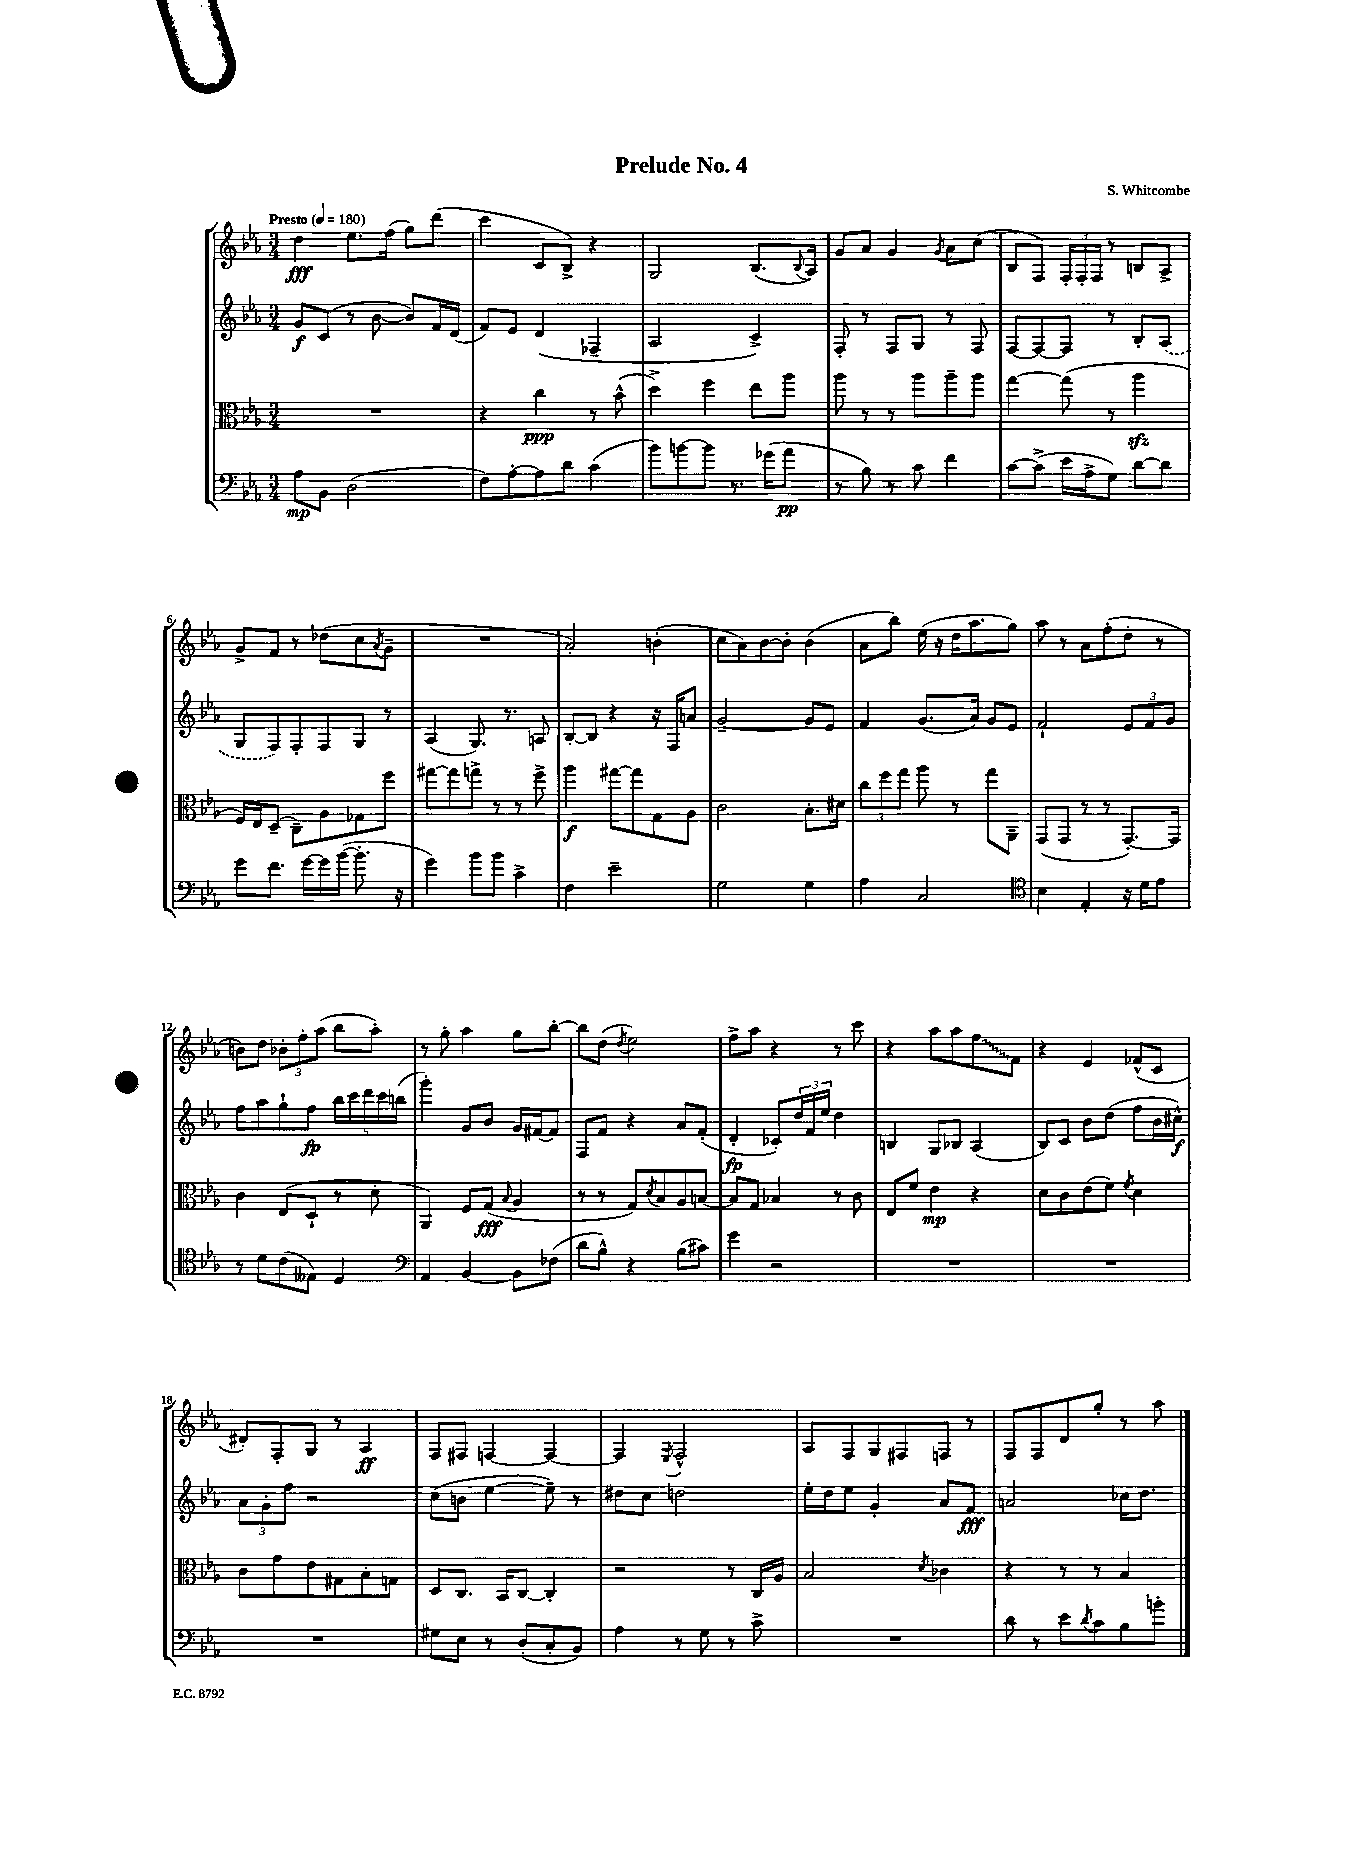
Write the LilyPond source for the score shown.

\header { title = "Prelude No. 4" composer = "S. Whitcombe" }
<<
\new StaffGroup <<
\new Staff = "s0" {
    \clef treble \key ees \major \numericTimeSignature \time 3/4 \tempo "Presto" 4 = 180
    d''4\fff ees''8. f''16( g''8) d'''8( |
    c'''4 c'8 bes8->) r4 |
    g2 bes8.( \appoggiatura { bes8 } aes16) |
    g'8 aes'8 g'4 \acciaccatura { g'8 } aes'8 c''8( |
    bes8 f8) \tuplet 3/2 { f16-. f16-. f16 } r8 b8 aes8-> |
    g'8-> f'8 r8 des''8( c''8 \acciaccatura { aes'8 } g'8-- |
    R2. |
    aes'2-.) b'4-.( |
    c''8 aes'8) bes'8~ bes'8-. bes'4( |
    aes'8 bes''8) ees''16( r16 d''16 aes''8. g''8) |
    aes''8 r8 aes'8 f''8-.( d''8-. r8 |
    b'8) d''8 \tuplet 3/2 { bes'8-. f''8-. aes''8( } bes''8 aes''8-.) |
    r8 g''8-. aes''4 g''8 bes''8~-. |
    bes''8 d''8( \acciaccatura { d''8 } ees''2) |
    f''8-> aes''8 r4 r8 c'''8 |
    r4 aes''8 aes''8 \once \override Glissando.style = #'zigzag f''8\glissando f'8 |
    r4 ees'4 fes'8-^( c'8 |
    dis'8-.) f8-. g8 r8 aes4\ff |
    f8 fis8 f4~ f4~ |
    f4 \acciaccatura { ees8 } f2-^ |
    aes8 f8 g8 fis8 f8 r8 |
    f8 f8 d'8 g''8-. r8 aes''8 \bar "|." |
}
\new Staff = "s1" {
    \clef treble \key ees \major \numericTimeSignature \time 3/4
    g'8\f c'8( r8 bes'8~ bes'8) f'16 d'16( |
    f'8) ees'8 d'4( fes4-- |
    aes2 c'4->) |
    f8-. r8 f8 g8 r8 f8 |
    f8~ f8~ f8 r8 bes8-. \once \slurDashed aes8( |
    g8 f8) f8-. f8 g8 r8 |
    aes4( g8.) r8. a8 |
    bes8~-. bes8 r4 r16 f16 a'8 |
    g'2~-- g'8 ees'8 |
    f'4 g'8.( aes'16) g'8 ees'8 |
    f'2-! \tuplet 3/2 { ees'8 f'8 g'8 } |
    f''8 aes''8 g''8-! f''8\fp \tuplet 5/4 { bes''16 c'''16 d'''16 c'''16 b''16( } |
    g'''4-.) g'8 bes'8 g'16 fis'16~ fis'8 |
    f8 f'8 r4 aes'8 f'8-.( |
    d'4-.\fp ces'8-.) \tuplet 3/2 { d''16 f'16 ees''16 } d''4 |
    b4 g8 bes8 aes4( |
    bes8) c'8 bes'8 d''8( f''8 bes'16 cis''16-^\f) |
    \tuplet 3/2 { aes'8 g'8-. f''8 } r2 |
    c''8( b'8 ees''4~ ees''8--) r8 |
    dis''8 c''8 d''2 |
    ees''16-. d''16 ees''8 g'4-. aes'8 f'8\fff |
    a'2 ces''16 d''8. \bar "|." |
}
\new Staff = "s2" {
    \clef alto \key ees \major \numericTimeSignature \time 3/4
    R2. |
    r4 c''4\ppp r8 bes'8-^( |
    d''4->) f''4 ees''8 aes''8 |
    aes''8 r8 r8 aes''8 aes''8-- aes''8 |
    g''4~ g''8( r8 aes''4\sfz |
    f16) ees16 d8--( c8--) aes8 ges8 f''8 |
    gis''8~ gis''8 g''8-> r8 r8 f''8-> |
    aes''4\f gis''8~ gis''8 g8 aes8 |
    c'2 bes8.-. dis'16 |
    \tuplet 3/2 { c''8 f''8 g''8 } aes''8 r8 g''8 aes,8-- |
    g,8( g,8 r8 r8 g,8.~-.) g,16 |
    c'4 ees8( d8-! r8 d'8-. |
    aes,4) f8 g8\fff( \appoggiatura { bes8 } aes4 |
    r8 r8 g8) \acciaccatura { d'8 } bes8 aes8 b8~ |
    b8 g8 bes4 r8 c'8 |
    ees8 f'8 ees'4\mp r4 |
    d'8 c'8 ees'8( f'8) \acciaccatura { f'8 } d'4 |
    c'8 g'8 ees'8 gis8 bes8-. g8 |
    d8 c8. bes,16 c8~ c4-. |
    r2 r8 c16 aes16 |
    bes2 \acciaccatura { d'8 } ces'4 |
    r4 r8 r8 bes4 \bar "|." |
}
\new Staff = "s3" {
    \clef bass \key ees \major \numericTimeSignature \time 3/4
    aes8\mp bes,8 d2( |
    f8) aes8~-. aes8 d'8 c'4( |
    bes'8) b'8~ b'8 r8. ges'16( aes'8\pp |
    r8 bes8) r8 c'8 f'4 |
    c'8~ c'8->( ees'16 aes16-> g8) d'8~ d'8 |
    g'8 f'8. g'16~ g'16 bes'16~( bes'8.-. r16 |
    g'4) bes'8 bes'8 c'4-> |
    f4 ees'2-- |
    g2 g4 |
    aes4 c2 |
    \clef tenor bes4 ees4-. r16 d'16 ees'8 |
    r8 d'8 c'8( eeses8) d4 |
    \clef bass aes,4 bes,4~ bes,8 fes8( |
    d'8 bes8-^) r4 bes8( cis'8) |
    g'4 r2 |
    R2. |
    R2. |
    R2. |
    gis8 ees8 r8 d8-.( c8-. bes,8) |
    aes4 r8 g8 r8 c'8-> |
    R2. |
    d'8 r8 ees'8 \acciaccatura { d'8 } c'8 bes8 b'8-. \bar "|." |
}
>>
>>
